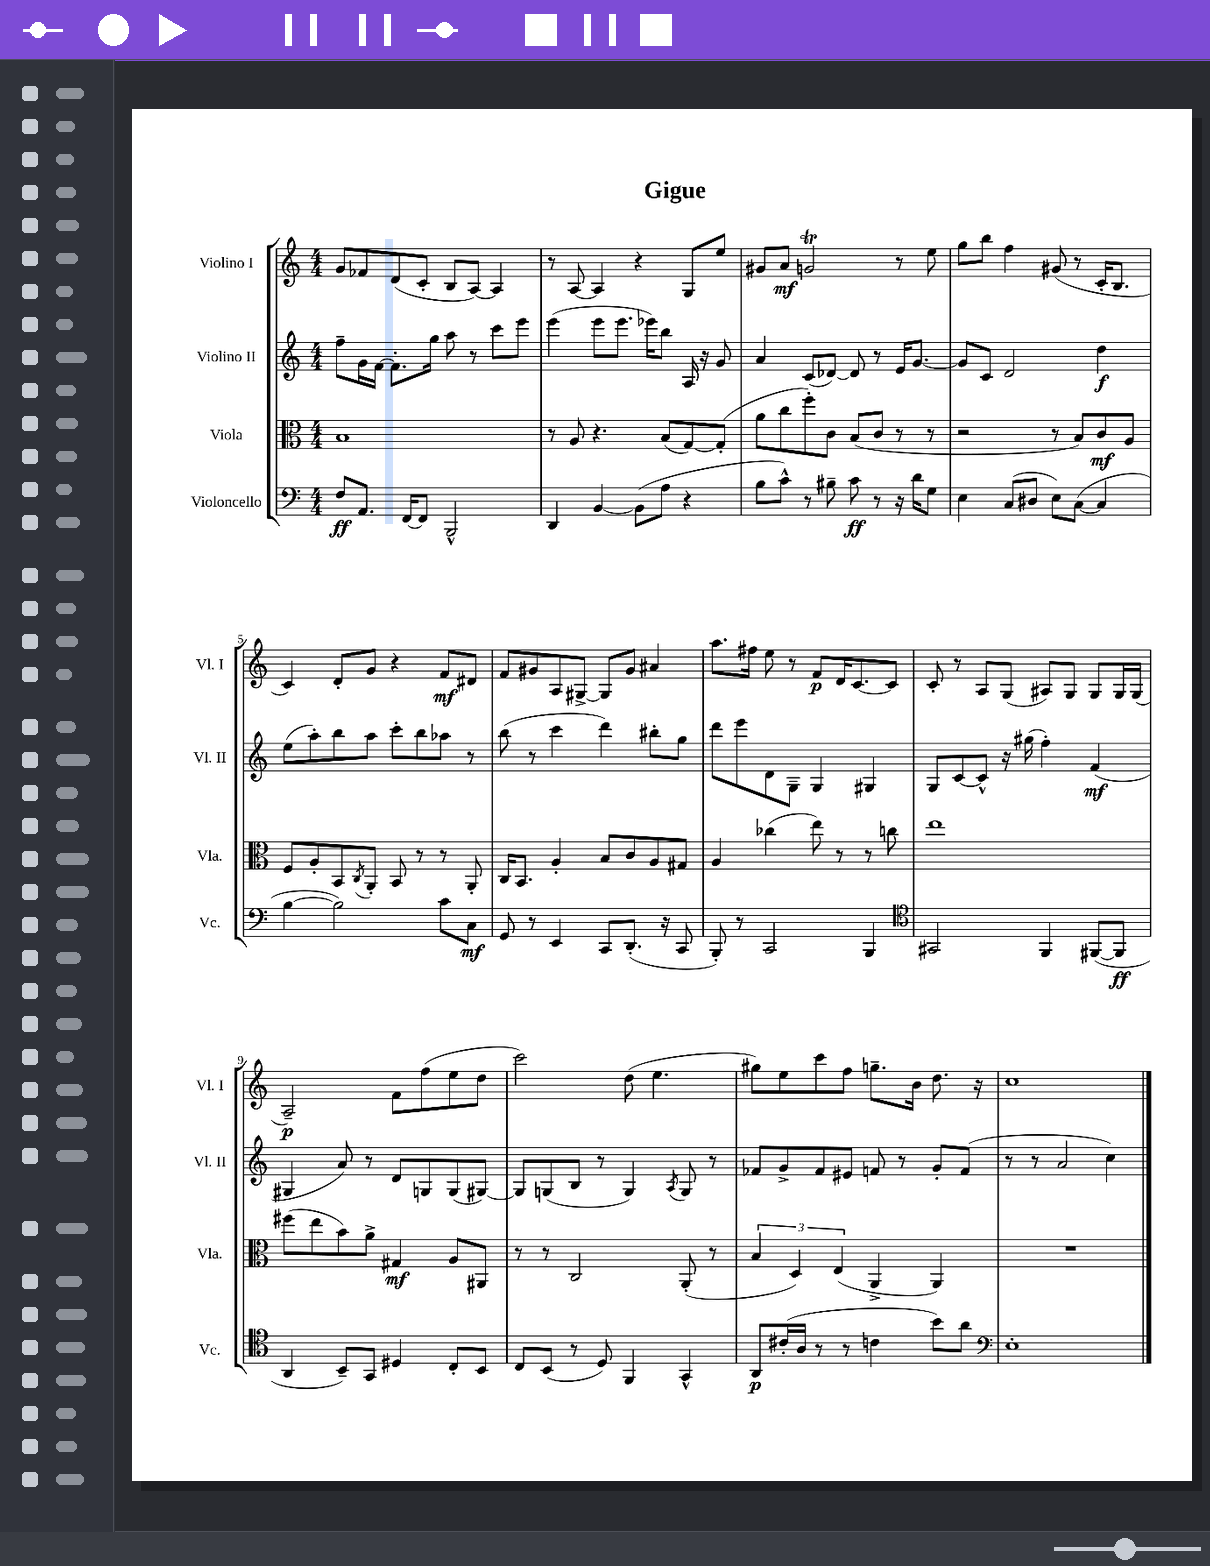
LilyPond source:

\header { title = "Gigue" }
<<
\new StaffGroup <<
\new Staff = "s0" \with { instrumentName = "Violino I" shortInstrumentName = "Vl. I" } {
    \clef treble \key c \major \numericTimeSignature \time 4/4
    g'8 fes'8 d'8( c'8-. b8 a8~) a4 |
    r8 a8~ a4 r4 g8 e''8 |
    gis'8 a'8\mf g'2\trill r8 e''8 |
    g''8 b''8 f''4 gis'8( r8 c'16-. b8. |
    c'4) d'8-. g'8 r4 f'8\mf dis'8 |
    f'8 gis'8 a8 gis8~-> gis8 gis'8 ais'4 |
    a''8. fis''16 e''8 r8 f'8\p d'16 c'8.~ c'8 |
    c'8-. r8 a8 g8( ais8) g8 g8 g16 g16( |
    a2--\p) f'8 f''8( e''8 d''8 |
    c'''2) d''8( e''4. |
    gis''8) e''8 c'''8 f''8 g''8.-- b'16 d''8. r16 |
    c''1 \bar "|." |
}
\new Staff = "s1" \with { instrumentName = "Violino II" shortInstrumentName = "Vl. II" } {
    \clef treble \key c \major \numericTimeSignature \time 4/4
    f''8-- g'16 f'16~ f'8.-. g''16 a''8 r8 c'''8 e'''8 |
    e'''4( e'''8 e'''8. ees'''16) b''8 a16 r16 g'8 |
    a'4 c'8( des'8~) des'8 r8 e'16 g'8.~ |
    g'8 c'8 d'2 d''4\f |
    e''8( a''8-.) b''8 a''8 c'''8-. b''8 aes''8 r8 |
    b''8( r8 c'''4 d'''4) bis''8-. g''8 |
    d'''8 e'''8 d'8 g8-- g4 gis4 |
    g8 c'8~ c'8-^ r16 gis''16( f''4-.) f'4\mf( |
    gis4 a'8) r8 d'8 g8 g8( gis8~) |
    gis8 g8( b8 r8 g4) \acciaccatura { a8 } g8 r8 |
    fes'8 g'8-> fes'8 eis'8 f'8 r8 g'8-. f'8( |
    r8 r8 a'2 c''4) \bar "|." |
}
\new Staff = "s2" \with { instrumentName = "Viola" shortInstrumentName = "Vla." } {
    \clef alto \key c \major \numericTimeSignature \time 4/4
    b1 |
    r8 a8 r4. b8( g8~) g8-.( |
    a'8 c''8 f''8-.) c'8 b8( c'8 r8 r8 |
    r2 r8 b8) c'8\mf a8 |
    f8 a8-. b,8 \acciaccatura { c8 } a,8-. b,8 r8 r8 a,8-. |
    c16 b,8. a4-. b8 c'8 a8 gis8 |
    a4 ces''4( e''8) r8 r8 c''8 |
    e''1 |
    fis''8( e''8 b'8) a'8-> gis4\mf a8 ais,8 |
    r8 r8 c2 a,8-.( r8 |
    \tuplet 3/2 { b4 d4) e4( } a,4-> a,4) |
    R1 \bar "|." |
}
\new Staff = "s3" \with { instrumentName = "Violoncello" shortInstrumentName = "Vc." } {
    \clef bass \key c \major \numericTimeSignature \time 4/4
    f8\ff a,8. f,16~ f,8 b,,2-^ |
    d,4 b,4~ b,8( a8 r4 |
    b8 c'8-^) r8 bis8-- c'8\ff r8 r16 d'16 g8 |
    e4 c8( dis8 e8) c8~( c4 |
    b4~ b2) c'8 c8\mf |
    g,8 r8 e,4 c,8 d,8.-.( r16 c,8 |
    b,,8-.) r8 c,2 b,,4 |
    \clef tenor gis,2 f,4 fis,8~( fis,8\ff |
    a,4 b,8--) g,8 dis4 c8-. b,8 |
    c8 b,8( r8 d8) f,4 g,4-^ |
    a,8\p cis'16-.( a16 r8 r8 c'4 b'8) a'8 |
    \clef bass e1-. \bar "|." |
}
>>
>>
